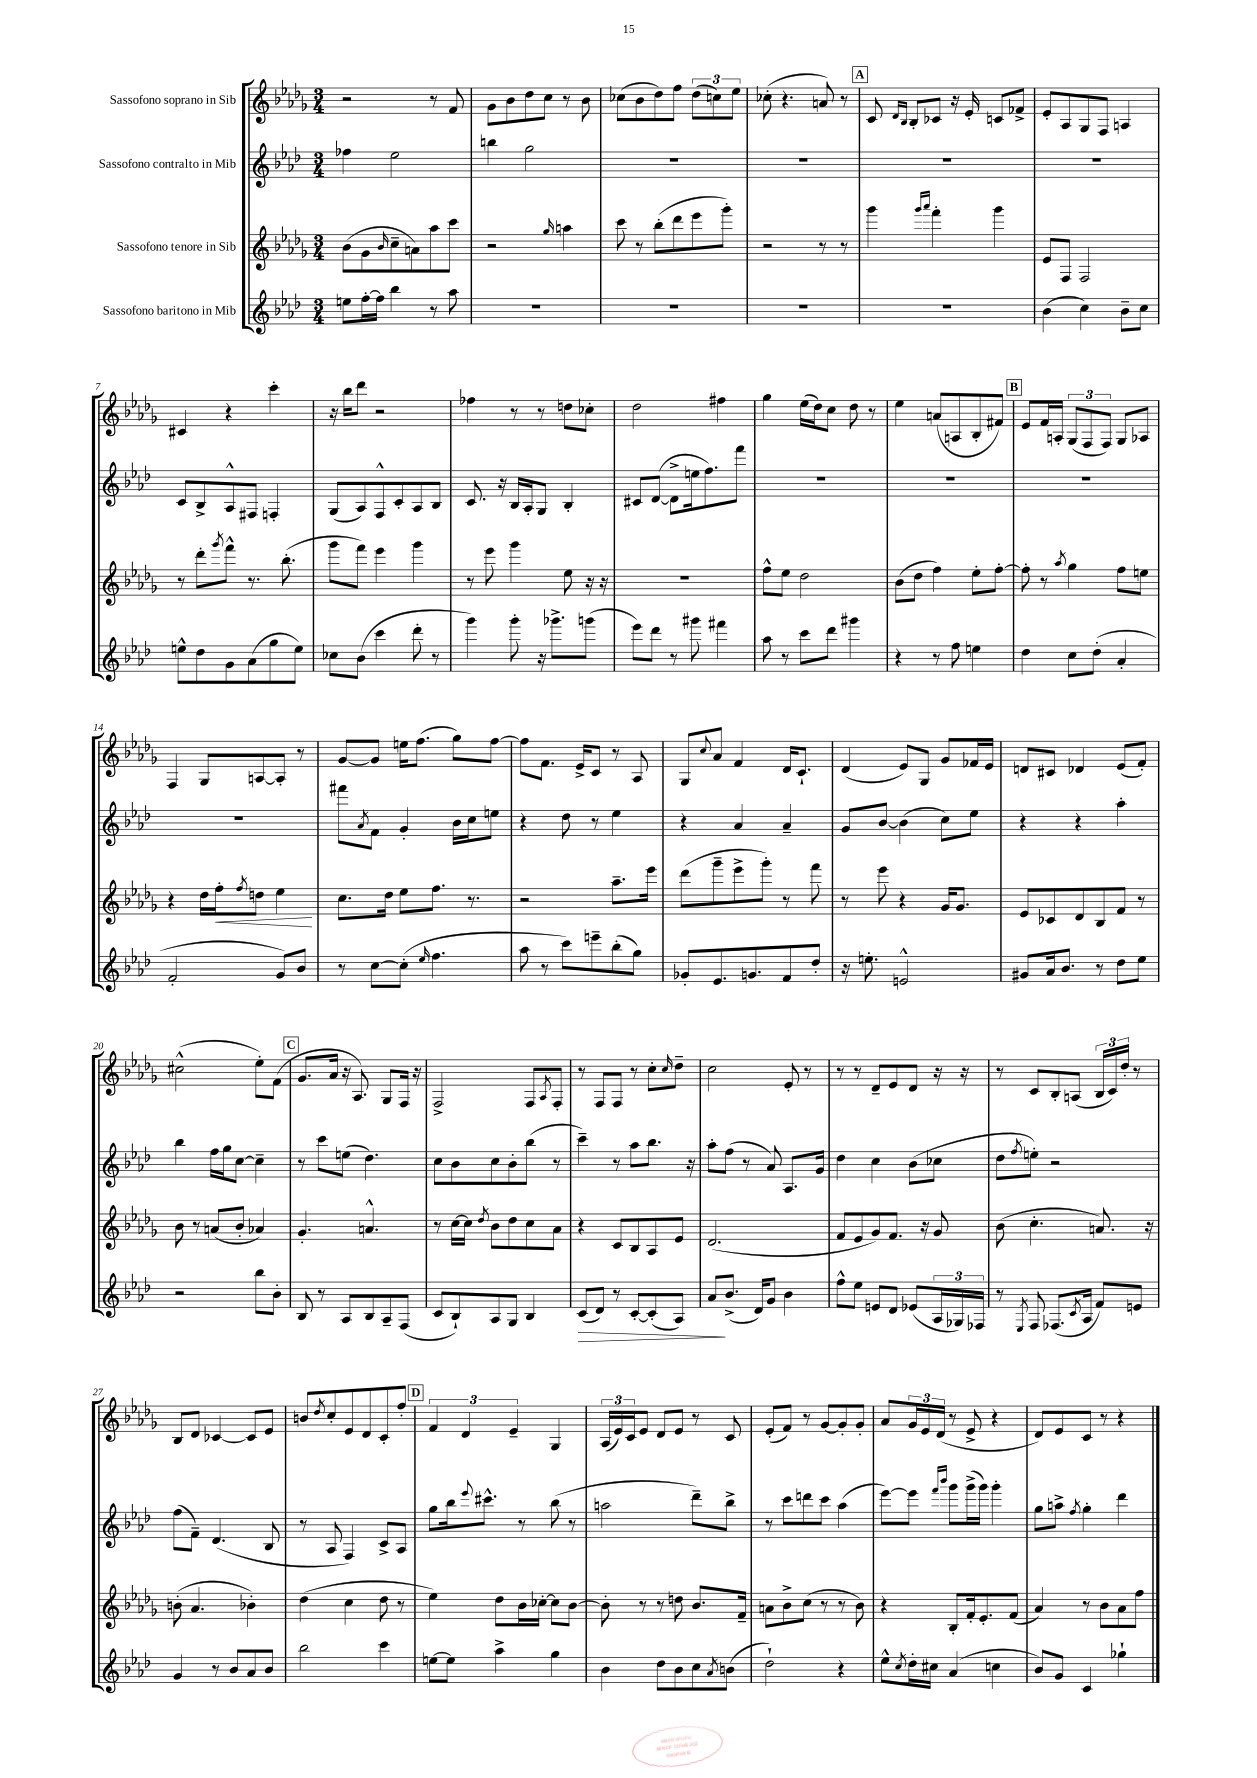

**kern	**dynam	**kern	**dynam	**kern	**kern
*part4	*part4	*part3	*part3	*part2	*part1
*staff4	*staff4	*staff3	*staff3	*staff2	*staff1
*I"Sassofono baritono in Mib	*	*I"Sassofono tenore in Sib	*	*I"Sassofono contralto in Mib	*I"Sassofono soprano in Sib
*clefG2	*	*clefG2	*	*clefG2	*clefG2
*k[b-e-a-d-]	*	*k[b-e-a-d-g-]	*	*k[b-e-a-d-]	*k[b-e-a-d-g-]
*M3/4	*	*M3/4	*	*M3/4	*M3/4
=1	=1	=1	=1	=1	=1
8een\L	.	(8b-\L	.	4ff-X\	2r
[16ff'\L	.	8g-\	.	.	.
16ff\JJ]	.	.	.	.	.
.	.	16qqb-/	.	.	.
4bb-\	.	8cc~\	.	2ee-\	.
.	.	8an\)	.	.	.
8r	.	8aa-\	.	.	8r
8aa-\	.	8ccc\J	.	.	8f/
=2	=2	=2	=2	=2	=2
2.r	.	2r	.	4bbn\	8g-\L
.	.	.	.	.	8b-\
.	.	.	.	2gg\	8dd-\
.	.	.	.	.	8cc\J
.	.	16qqgg-/	.	.	.
.	.	4aan\	.	.	8r
.	.	.	.	.	8b-\
=3	=3	=3	=3	=3	=3
2.r	.	8ccc\	.	2.r	(8cc-X\L
.	.	8r	.	.	8b-\
.	.	(8bb-'\L	.	.	8dd-\)
.	.	8ddd-\	.	.	8ff\J
.	.	8eee-\	.	.	(12dd-\L
.	.	.	.	.	12ccn\)
.	.	8ggg-'\J)	.	.	.
.	.	.	.	.	12ee-\J
=4	=4	=4	=4	=4	=4
2.r	.	2r	.	2.r	(8cc-X'\
.	.	.	.	.	4.r
.	.	8r	.	.	8an/)
.	.	8r	.	.	8r
!!LO:REH:place=s1:t=A
=5	=5	=5	=5	=5	=5
2.r	.	4ggg-\	.	2.r	8c/
.	.	.	.	.	16qqd-/LL
.	.	.	.	.	16qqB-/JJ
.	.	.	.	.	8B-'/L
.	.	16qqggg-/LL	.	.	.
.	.	16qqaaa-/JJ	.	.	.
.	.	4fff'\	.	.	8c-X/J
.	.	.	.	.	16r
.	.	.	.	.	16e-'/
.	.	4ggg-\	.	.	8cn/L
.	.	.	.	.	8f-X^/J
=6	=6	=6	=6	=6	=6
(4b-\	.	8e-/L	.	2.r	8e-'/L
.	.	8F/J	.	.	8A-/
4cc\)	.	2F/	.	.	8G-/
.	.	.	.	.	8F/J
8b-~\L	.	.	.	.	4An/
8cc\J	.	.	.	.	.
!!LO:LB:g=z
=7	=7	=7	=7	=7	=7
8een^^\L	.	8r	.	8c/L	4c#X/
8dd-\	.	8ddd-'\L	.	8B-^/	.
.	.	8qggg-/	.	.	.
8g\	.	8fff^^\J	.	8A-^^/	4r
(8a-\	.	8.r	.	8F#X/J	.
8gg\	.	.	.	4Fn'/	4ccc'\
.	.	(8.bb-'\	.	.	.
8ee\J)	.	.	.	.	.
=8	=8	=8	=8	=8	=8
8cc-X\L	.	8ggg-\L	.	(8G/L	16r
.	.	.	.	.	16bb-\KL
(8b-\J	.	8fff\J)	.	8A-/)	8ddd-\J
4ccc\	.	4eee-\	.	8F^^/	2r
.	.	.	.	8c'/	.
8ddd-'\	.	4ggg-\	.	8A-/	.
8r	.	.	.	8B-/J	.
=9	=9	=9	=9	=9	=9
4ggg\)	.	8r	.	8.c/	4ff-X\
.	.	8eee-\	.	.	.
.	.	.	.	16r	.
8ggg'\	.	4ggg-\	.	16B-/LL	8r
.	.	.	.	16A-'/J	.
16r	.	.	.	8G/J	8r
8.ggg-X^\L	.	.	.	.	.
.	.	8ee-\	.	4B-'/	8ddn\L
(8gggn\J	.	16r	.	.	8cc-X'\J
.	.	16r	.	.	.
=10	=10	=10	=10	=10	=10
8eee-\L)	.	2.r	.	8c#X/L	2dd-\
8ddd-\J	.	.	.	([8d-/J	.
8r	.	.	.	8d-^\L]	.
8ggg#X\	.	.	.	16een\k	.
.	.	.	.	8.ff\)	.
4fff#X\	.	.	.	.	4ff#X\
.	.	.	.	8fff\J	.
=11	=11	=11	=11	=11	=11
8aa-\	.	8ff^^\L	.	2.r	4gg-\
8r	.	8ee-\J	.	.	.
8ccc\L	.	2dd-\	.	.	(16ee-\LL
.	.	.	.	.	16dd-\J)
8ddd-\J	.	.	.	.	8cc\J
4ggg#X\	.	.	.	.	8dd-\
.	.	.	.	.	8r
=12	=12	=12	=12	=12	=12
4r	.	(8b-\L	.	2.r	4ee-\
.	.	8dd-\J	.	.	.
8r	.	4ff\)	.	.	(8an/L
8ff\	.	.	.	.	8An/
4een\	.	8ee-'\L	.	.	8B-'/
.	.	[8ff'\J	.	.	8f#X/J)
!!LO:REH:place=s1:t=B
=13	=13	=13	=13	=13	=13
4dd-\	.	8ff'\]	.	2.r	8e-/L
.	.	8r	.	.	16f/L
.	.	.	.	.	16An'/JJ
.	.	8qaa-/	.	.	.
8cc\L	.	4gg-\	.	.	(12G-/L
.	.	.	.	.	12F/
(8dd-'\J	.	.	.	.	.
.	.	.	.	.	12F/J)
4a-'/	.	8ff\L	.	.	8G-/L
.	.	8een\J	.	.	8A-X/J
!!LO:LB:g=z
=14	=14	=14	=14	=14	=14
2f'/	.	4r	.	2.r	4F/
.	.	16dd-\LL	.	.	8G-/L
!	!	!	!LO:HP:b	!	!
.	.	16ff'\J	<	.	.
.	.	8qff/	.	.	.
.	.	8ddn\J	.	.	[8An/
8g/L)	.	4ee-\	.	.	8A'/J]
8b-/J	.	.	.	.	8r
.	.	.	[	.	.
=15	=15	=15	=15	=15	=15
8r	.	8.cc\L	.	8fff#X\L	[8g-/L
.	.	.	.	8qa-/	.
[8cc\L	.	.	.	8f\J	8g-/J]
.	.	16dd-\Jk	.	.	.
(8cc'\J]	.	8ee-\L	.	4g'/	16een\KL
.	.	.	.	.	(8.ff\J
16qqee-/	.	.	.	.	.
4.ff\	.	8.ff\J	.	.	.
.	.	.	.	16b-\LL	8gg-\L)
.	.	8.r	.	16cc\J	.
.	.	.	.	8een\J	[8ff\J
=16	=16	=16	=16	=16	=16
8aa-\	.	2r	.	4r	8ff\L]
8r	.	.	.	.	8.f\J
8ccc\L)	.	.	.	8dd-\	.
.	.	.	.	.	16e-^/KL
8eeen~\	.	.	.	8r	8c/J
(8bb-'\	.	8.aa-~\L	.	4ee-\	8r
8gg\J)	.	.	.	.	8A-/
.	.	16eee-\Jk	.	.	.
=17	=17	=17	=17	=17	=17
8g-X'/L	.	(8ddd-\L	.	4r	8G-/L
.	.	.	.	.	8qqcc/
8.e-/	.	8ggg-~\	.	.	8a-/J
.	.	8eee-^\	.	4a-/	4f/
8.gn/	.	.	.	.	.
.	.	8ggg-'\J)	.	.	.
8f/	.	8r	.	4a-~/	16d-/KL
.	.	.	.	.	8.c`/J
8dd-'/J	.	8fff\	.	.	.
=18	=18	=18	=18	=18	=18
16r	.	8r	.	8g/L	(4d-/
8.een'\	.	.	.	.	.
.	.	8eee-\	.	[8b-/J	.
2en^^/	.	4r	.	(4b-\]	8e-/L)
.	.	.	.	.	8G-/J
.	.	16g-/KL	.	8cc\L)	8g-/L
.	.	8.g-/J	.	.	.
.	.	.	.	8ee-\J	16f-X/L
.	.	.	.	.	16e-/JJ
=19	=19	=19	=19	=19	=19
8g#X/L	.	8e-/L	.	4r	8dn/L
16a-/k	.	8c-X/	.	.	8c#X/J
8.b-/J	.	.	.	.	.
.	.	8d-/	.	4r	4d-X/
8r	.	8B-/	.	.	.
8dd-\L	.	8f/J	.	4aa-'\	(8e-/L
8ee-\J	.	8r	.	.	8f'/J)
!!LO:LB:g=z
=20	=20	=20	=20	=20	=20
2r	.	8b-\	.	4bb-\	(2cc#X^^\
.	.	8r	.	.	.
.	.	(8an/L	.	16ff\LL	.
.	.	.	.	16gg\J	.
.	.	8b-'/J	.	[8cc\J	.
8bb-\L	.	4a-X/)	.	4cc~\]	8ee-'\L)
8b-'\J	.	.	.	.	(8f\J
!!LO:REH:place=s1:t=C
=21	=21	=21	=21	=21	=21
8B-/	.	4.g-'/	.	8r	8.g-/L
8r	.	.	.	8ccc\L	.
.	.	.	.	.	16a-/Jk
8A-/L	.	.	.	(8een\J	16r
.	.	.	.	.	8.A-/)
8B-/	.	4.an^^/	.	4.dd-\)	.
8A-~/	.	.	.	.	8G-/L
(8F/J	.	.	.	.	16F/Jk
.	.	.	.	.	16r
=22	=22	=22	=22	=22	=22
8c/L	.	8r	.	8cc\L	2F^/
8B-`/)	.	[16cc\LL	.	8b-\	.
.	.	16cc\JJ]	.	.	.
.	.	8qdd-/	.	.	.
8A-/	.	8b-\L	.	8cc\	.
8G/J	.	8dd-\	.	8b-'\	.
4B-/	.	8cc\	.	(8bb-\J	8F/L
.	.	.	.	.	8qA-/
.	.	8a-\J	.	8r	8F'/J
=23	=23	=23	=23	=23	=23
!	!LO:HP:b	!	!	!	!
(8c/L	>	4r	.	4ccc~\)	8r
8d-/J)	.	.	.	.	8F/L
8r	.	8c/L	.	8r	8F/J
[8c'/L	.	8B-/	.	8aa-\L	8r
(8c'/]	.	8A-/	.	8.bb-\J	8cc'\L
.	.	.	.	.	16qqcc/
8A-/J)	.	8e-/J	.	.	8dd-~\J
.	.	.	.	16r	.
=24	=24	=24	=24	=24	=24
8a-/L	.	(2.d-/	.	8aa-'\L	2cc\
(8.b-^/J	]	.	.	(8ff\J	.
.	.	.	.	8r	.
16d-/KL)	.	.	.	.	.
8g/J	.	.	.	8a-/)	.
4b-\	.	.	.	8.A-/L	8e-'/
.	.	.	.	.	8r
.	.	.	.	16g/Jk	.
=25	=25	=25	=25	=25	=25
8ff^^\L	.	8f/L	.	4dd-\	8r
8ee-\J	.	8e-/	.	.	8r
8en/L	.	8g-/)	.	4cc\	8d-~/L
8d-/J	.	8.f/J	.	.	8e-/
(8e-X/L	.	.	.	(8b-\L	8d-/J
.	.	16r	.	.	.
24A-/L	.	8g-/	.	8cc-X\J	16r
24G-X/)	.	.	.	.	.
.	.	.	.	.	16r
24F-X/JJ	.	.	.	.	.
=26	=26	=26	=26	=26	=26
8r	.	(8b-\	.	8dd-\L	8r
8qE-/	.	.	.	8qff/	.
8F/	.	4.cc'\	.	8een'\J)	8c/L
(8.F-X/L	.	.	.	2r	8B-'/
.	.	.	.	.	(8An/J
8qc/	.	.	.	.	.
16A-/Jk	.	.	.	.	.
8f/L)	.	8.an/)	.	.	24B-/LL
.	.	.	.	.	24c/)
.	.	.	.	.	24dd-'/JJ
8en/J	.	.	.	.	8r
.	.	16r	.	.	.
!!LO:LB:g=z
=27	=27	=27	=27	=27	=27
4g/	.	(8bn'\	.	(8ff\L	8B-/L
.	.	4.a-/	.	8f~\J)	8d-/J
8r	.	.	.	(4.d-/	[4c-X/
8b-/L	.	.	.	.	.
8a-/	.	4b-X'\)	.	.	8c-/L]
8b-/J	.	.	.	8B-/	8e-/J
=28	=28	=28	=28	=28	=28
2bb-\	.	(4dd-\	.	8r	8bn/L
.	.	.	.	.	8qdd-/
.	.	.	.	8A-/	8cc'/
.	.	4cc\	.	4F/)	8e-/
.	.	.	.	.	8d-/
4ccc\	.	8dd-\	.	8c^/L	8c'/
.	.	8r	.	8A-/J	8ff'/J
!!LO:REH:place=s1:t=D
=29	=29	=29	=29	=29	=29
[8een\L	.	4ee-\)	.	8gg\L	6f/
8ee\J]	.	.	.	16bb-\k	.
.	.	.	.	.	6d-/
.	.	.	.	8qqeee-/	.
.	.	.	.	8.ccc#X^^\J	.
4aa-^\	.	8dd-\L	.	.	.
.	.	.	.	.	6e-~/
.	.	16b-\L	.	8r	.
.	.	[16cc-X'\JJ	.	.	.
4gg\	.	8cc-\L]	.	(8bb-\	4G-/
.	.	[8b-\J	.	8r	.
=30	=30	=30	=30	=30	=30
4b-\	.	8b-'\]	.	2aan\	(24A-/LL
.	.	.	.	.	24e-/)
.	.	.	.	.	24c/J
.	.	8r	.	.	8e-/J
8dd-\L	.	8r	.	.	8d-/L
8b-\	.	8ddn\	.	.	8e-/J
8cc\	.	8.b-/L	.	8ddd-~\L)	8r
8qa-/	.	.	.	.	.
(8bn\J	.	.	.	8bb-^\J	8c/
.	.	16f~/Jk	.	.	.
=31	=31	=31	=31	=31	=31
2dd-`\)	.	8an\L	.	8r	(8e-'/L
.	.	8b-^\	.	8ccc\L	8f/J)
.	.	(8cc\J	.	8dddn\	8r
.	.	8r	.	8ccc\J	[8g-/L
4r	.	8r	.	(4aa-\	8g-'/]
.	.	8b-\)	.	.	8g-'/J
=32	=32	=32	=32	=32	=32
8ee-^^\L	.	4r	.	[8eee-\L)	8a-/L
8qcc/	.	.	.	.	.
16dd-'\L	.	.	.	8eee-\J]	24g-/L
.	.	.	.	.	24e-/
16cc#X\JJ	.	.	.	.	.
.	.	.	.	.	(24d-/JJ
.	.	.	.	16qqfff/LL	.
.	.	.	.	16qqbbb-/JJ	.
(4a-/	.	8B-'/L	.	8ggg\L	8r
.	.	16f'/k	.	(16ggg^\L	8e-^/
.	.	8.e-'/	.	16ggg\JJ)	.
4ccn\	.	.	.	4ggg'\	4r
.	.	(8f/J	.	.	.
=33	=33	=33	=33	=33	=33
8b-/L)	.	4a-/)	.	8gg\L	8d-/L)
8g/J	.	.	.	8aan^\J	8e-/
.	.	.	.	8qff/	.
4c/	.	8r	.	4gg'\	8c/J
.	.	8b-\L	.	.	8r
4gg-X`\	.	8a-\	.	4ddd-\	4r
.	.	8ff\J	.	.	.
==	==	==	==	==	==
*-	*-	*-	*-	*-	*-
